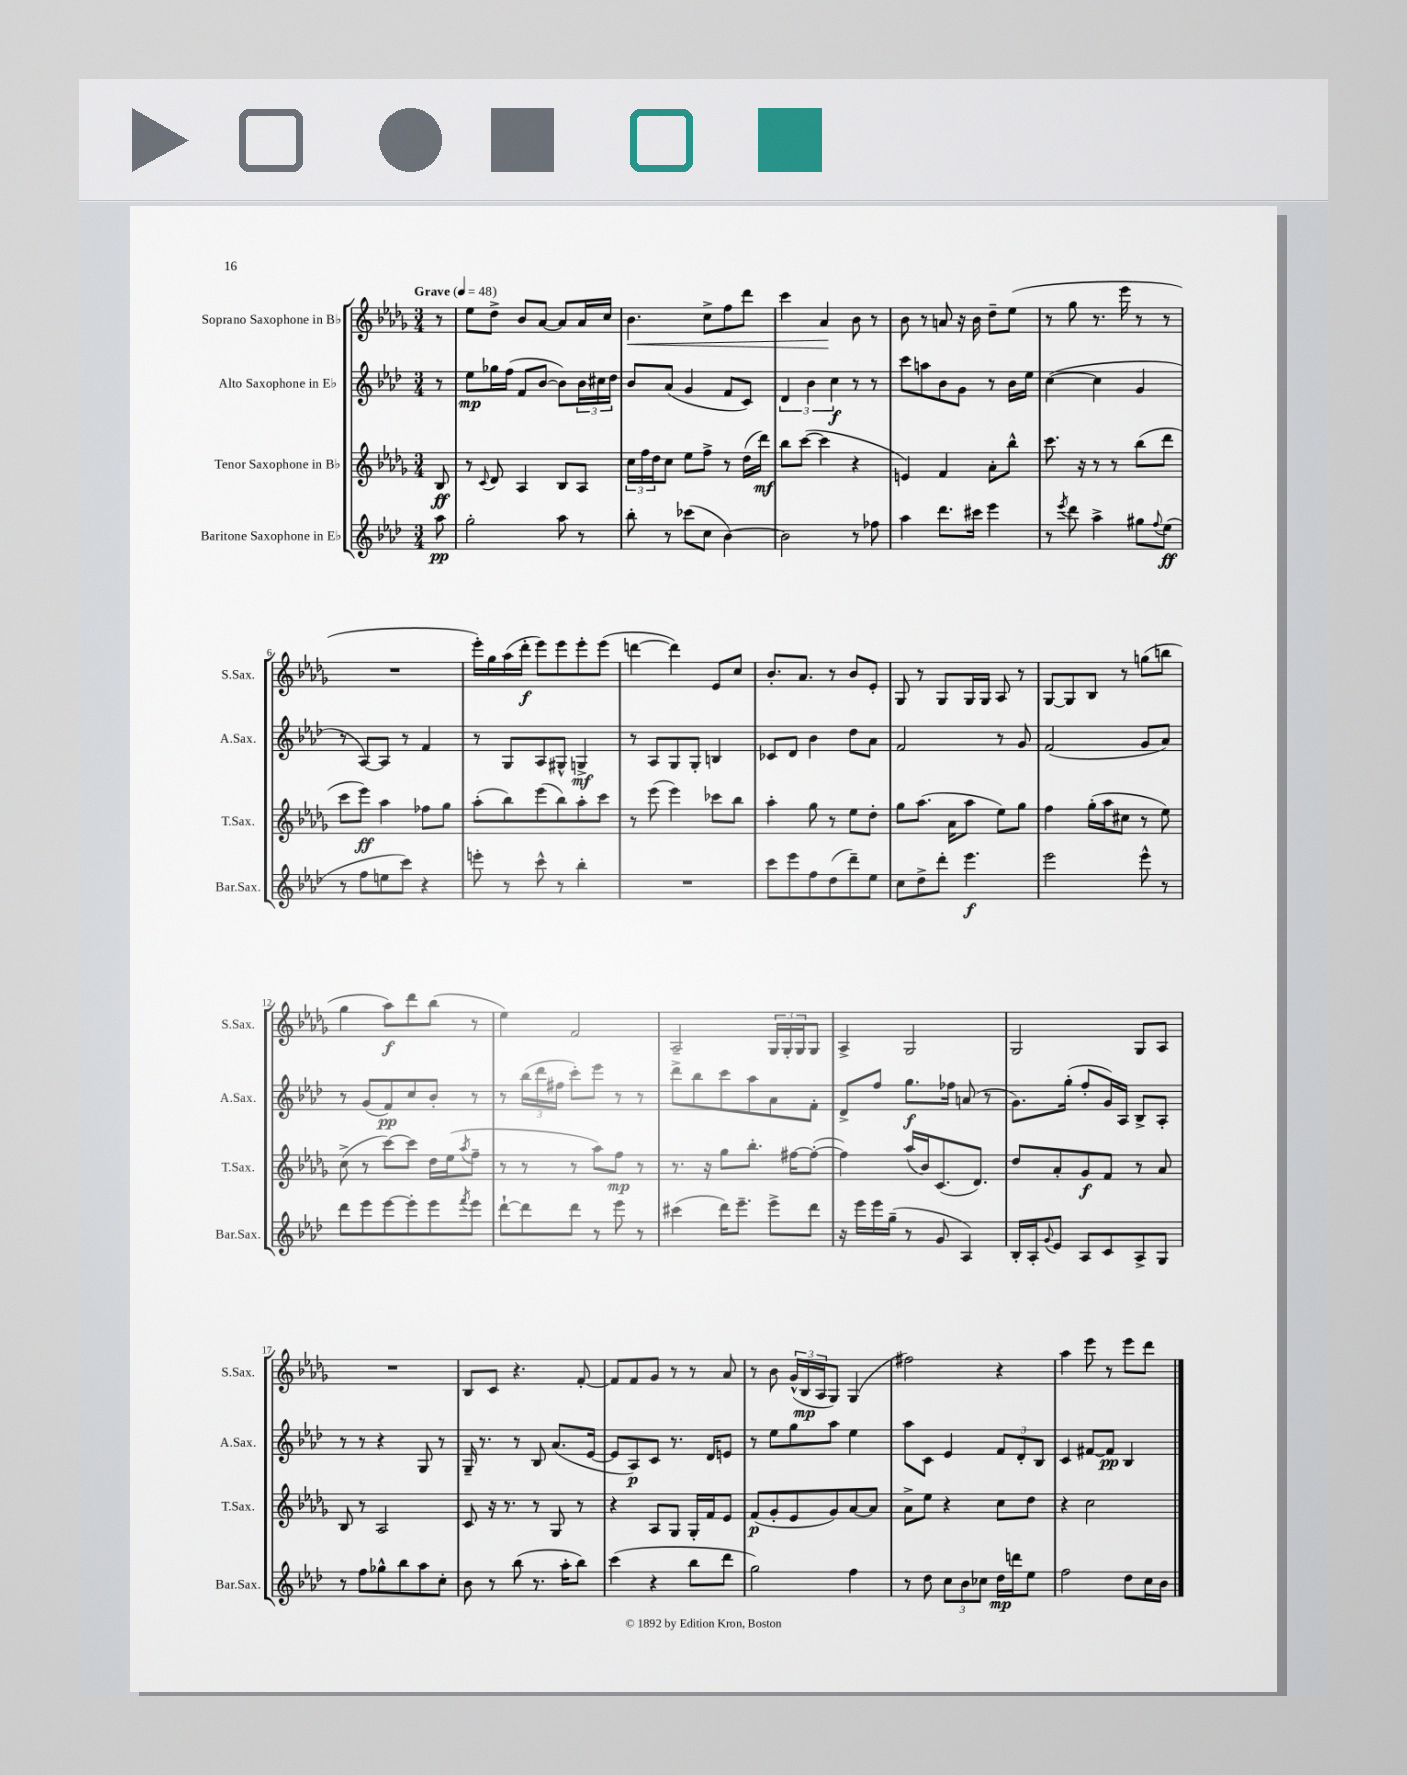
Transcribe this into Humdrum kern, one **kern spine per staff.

**kern	**kern	**kern	**kern
*staff4	*staff3	*staff2	*staff1
*clefG2	*clefG2	*clefG2	*clefG2
*k[b-e-a-d-]	*k[b-e-a-d-g-]	*k[b-e-a-d-]	*k[b-e-a-d-g-]
*M3/4	*M3/4	*M3/4	*M3/4
*MM48	*MM48	*MM48	*MM48
8aa-\	8B-/	8r	8r
=	=	=	=
2gg'\	8r	8ee-\L	8ee-\L
.	8qqc/	.	.
.	8d-/	16gg-\L	8dd-^\J
.	.	(16ff\JJ	.
.	4A-/	8f/L	8b-/L
.	.	[8b-/J	[8a-/J
8aa-\	8B-/L	8b-\]L)	8a-/]L
8r	8A-/J	24b-\L	16a-/L
.	.	24cc#\	.
.	.	.	16cc/JJ
.	.	24dd-\JJ	.
=	=	=	=
8bb-'\	24cc\LL	8b-/L	4.b-\
.	24ff\	.	.
.	24dd-\J	.	.
8r	8cc\J	(8a-/J	.
(8ccc-\L	8ee-\L	4g/	.
8cc\J	8ff^\J	.	8cc^\L
[4b-\)	8r	8f/L	8ff\
.	(16dd-\LL	8c/J)	8ddd-\J
.	16ddd-\JJ)	.	.
=	=	=	=
2b-\]	8bb-\L	6d-/	4ccc\
.	([8ccc\J	.	.
.	.	6b-\	.
.	4ccc\]	.	4a-/
.	.	6cc\	.
8r	4r	8r	8b-\
8ff-\	.	8r	8r
=	=	=	=
4aa-\	4e/)	8ccc\L	8b-\
.	.	8aa\	8r
8.ddd-\L	4f/	8b-\	8a/
.	.	8g\J	16r
16ccc#\Jk	.	.	16b-\
4eee-\	8a-'\L	8r	8dd-~\L
.	8bb-^^\J	16b-\LL	(8ee-\J
.	.	16ee-\JJ	.
=	=	=	=
8r	8.ccc\	([4cc\	8r
8qeee-/	.	.	.
8ddd-\	.	.	8gg-\
.	16r	.	.
4aa-^\	8r	4cc\]	8.r
.	8r	.	.
.	.	.	16eee-\
8gg#\L	(8bb-\L	4g/	8r
8qqff/	.	.	.
(8ee-\J	8ddd-\J	.	8r
=	=	=	=
8r	8ccc\L	8r	2.r
8ff\L	8eee-\J)	[8A-/L)	.
8ee\	4aa-\	8A-/]J	.
8ccc\J)	.	8r	.
4r	8ff-\L	4f/	.
.	8gg-\J	.	.
=	=	=	=
8eee'\	(8aa-'\L	8r	16eee-'\LL)
.	.	.	16gg-\
8r	8bb-\)	8G/L	(16aa-\
.	.	.	16ddd-'\JJ
8ccc^^\	(8eee-\	8A-/	8eee-\L)
8r	8bb-\)	8G#^^/J	8eee-\
4bb-'\	8aa-'\	4G^/	8eee-'\
.	8ccc\J	.	(8eee-\J
=	=	=	=
2.r	8r	8r	[4ddd\
.	(8eee-\	8A-/L	.
.	4eee-\)	8G/	4ddd\])
.	.	8G'/J	.
.	8ccc-\L	4B/	8e-/L
.	8bb-\J	.	8cc/J
=	=	=	=
8ccc\L	4aa-'\	8c-/L	8.b-'/L
8eee-\	.	8d-/J	.
.	.	.	8.a-/J
8ff\	8gg-\	4b-\	.
(8dd-\	8r	.	8r
8ddd-~\)	8ee-\L	8dd-\L	8b-/L
8ee-\J	8dd-'\J	8a-\J	8e-'/J
=	=	=	=
8cc\L	8gg-\L	2f/	8G-/
8dd-^\	(8.aa-\J	.	8r
8ddd-'\J	.	.	8G-/L
.	16a-\LK	.	.
4.eee-\	8aa-\J	.	16G-/L
.	.	.	16G-/JJ
.	8ee-\L)	8r	8A-/
.	8gg-\J	8g/	8r
=	=	=	=
2eee-\	4ff\	(2f/	[8G-/L
.	.	.	8G-/]
.	(16gg-'\LL	.	8B-/J
.	16aa-\J	.	.
.	8cc#\J	.	8r
8eee-^^\	8r	8g/L	(8gg\L
8r	8ee-\)	8a-/J)	8bb\J
=	=	=	=
8ddd-\L	(8cc^\	8r	4gg-\
8eee-\	8r	(8g/L	.
[8eee-\	[8ccc\L)	8f/)	8aa-\L)
8eee-'\]	8ccc\]J	8cc/	8ddd-\
8eee-\	16dd-\LL	8b-'/J	(8bb-\J
.	(16ee-\J	.	.
8qfff/	8qaa-/	.	.
8eee-\J	8ff~\J	8r	8r
=	=	=	=
[8ddd-`\L	8r	8r	4ee-\)
8ddd-\]	8r	(24bb-\LL	.
.	.	24ddd-\	.
.	.	24ff#\JJ	.
8ddd-\J	8r	8ccc'\L)	2f/
8r	8aa-\L)	8eee-\J	.
8eee-\	8ff\J	8r	.
8r	8r	8r	.
=	=	=	=
(4ccc#\	8.r	8ddd-^\L	2A-~/
.	.	8bb-\	.
.	16r	.	.
16ddd-\LK)	8gg-\L	8ccc\	.
8.eee-~\J	.	.	.
.	8.bb-'\J	8aa-\	.
8eee-^\L	.	8a-\	24G-/LL
.	.	.	24G-'/
.	[16ff#\LK	.	.
.	.	.	24G-/J
8ddd-\J	(8ff#'\_J	8f'\J	8G-/J
=	=	=	=
16r	4ff#\])	8d-^/L	4A-^/
16eee-\LL	.	.	.
16eee-\	.	8ff/J	.
(16gg~\JJ	.	.	.
8r	(16aa-/LL	8.gg\L	2G-/
.	16b-/J)	.	.
8g/	(8.c/	.	.
.	.	16ff-\Jk	.
4A-/)	.	(8a/	.
.	8.d-/J)	.	.
.	.	8r	.
=	=	=	=
16B-'/LL	8dd-/L	8.g\L)	2G-/
16A-'/J	.	.	.
8qqg/	.	.	.
8e-/J	8a-'/	.	.
.	.	(16gg'\Jk	.
8A-/L	8g-/	8ff'/L	.
8c/	8f/J	16g/L)	.
.	.	16A-/JJ	.
8A-^/	8r	8B-^/L	8G-/L
8G/J	8a-/	8A-'/J	8A-/J
=	=	=	=
8r	8B-/	8r	2.r
8ff\L	8r	8r	.
8gg-^^\	2A-/	4r	.
8bb-\	.	.	.
8aa-\	.	8G/	.
8cc'\J	.	8r	.
=	=	=	=
8b-\	8c/	16G~/	8B-/L
.	.	8.r	.
8r	16r	.	8c/J
.	8.r	.	.
(8bb-\	.	8r	4.r
8.r	8r	8B-/	.
.	8G-/	(8.a-/L	.
16aa-'\LK	.	.	.
8bb-\J)	8r	.	[8f'/
.	.	[16e-/Jk	.
=	=	=	=
(4ccc\	4r	8e-/]L	8f/]L
.	.	8A-/)	8f/
4r	8A-/L	8c/J	8g-/J
.	8G-/J	8.r	8r
8bb-\L	16G-'/LL	.	8r
.	16f/J	16d-/LK	.
8ddd-\J	8e-/J	8e/J	8a-/
=	=	=	=
2gg\)	(8f/L	8r	8r
.	8g-'/	8ee-\L	8b-\
.	8e-/	8gg\	(24g-^^/LL
.	.	.	24B-/
.	.	.	24A-/J
.	8g-/)	8aa-\J	8G-/J)
4ff\	[8a-/	4ee-\	(4G-/
.	8a-/]J	.	.
=	=	=	=
8r	8a-^\L	8aa-\L	2ff#\)
8dd-\	8ee-\J	8c\J	.
12cc\L	4r	4e-/	.
12b-\	.	.	.
12cc-\J	.	.	.
16dd-\LL	8cc\L	12f/L	4r
16ddd\J	.	.	.
.	.	12d-'/	.
8ee-\J	8dd-\J	.	.
.	.	12B-/J	.
=	=	=	=
2ff\	4r	4c/	4aa-\
.	2cc\	[8f#/L	8eee-\
.	.	8f#/]J	8r
8dd-\L	.	4B-/	8eee-\L
16cc\L	.	.	8ddd-\J
16b-\JJ	.	.	.
==	==	==	==
*-	*-	*-	*-
